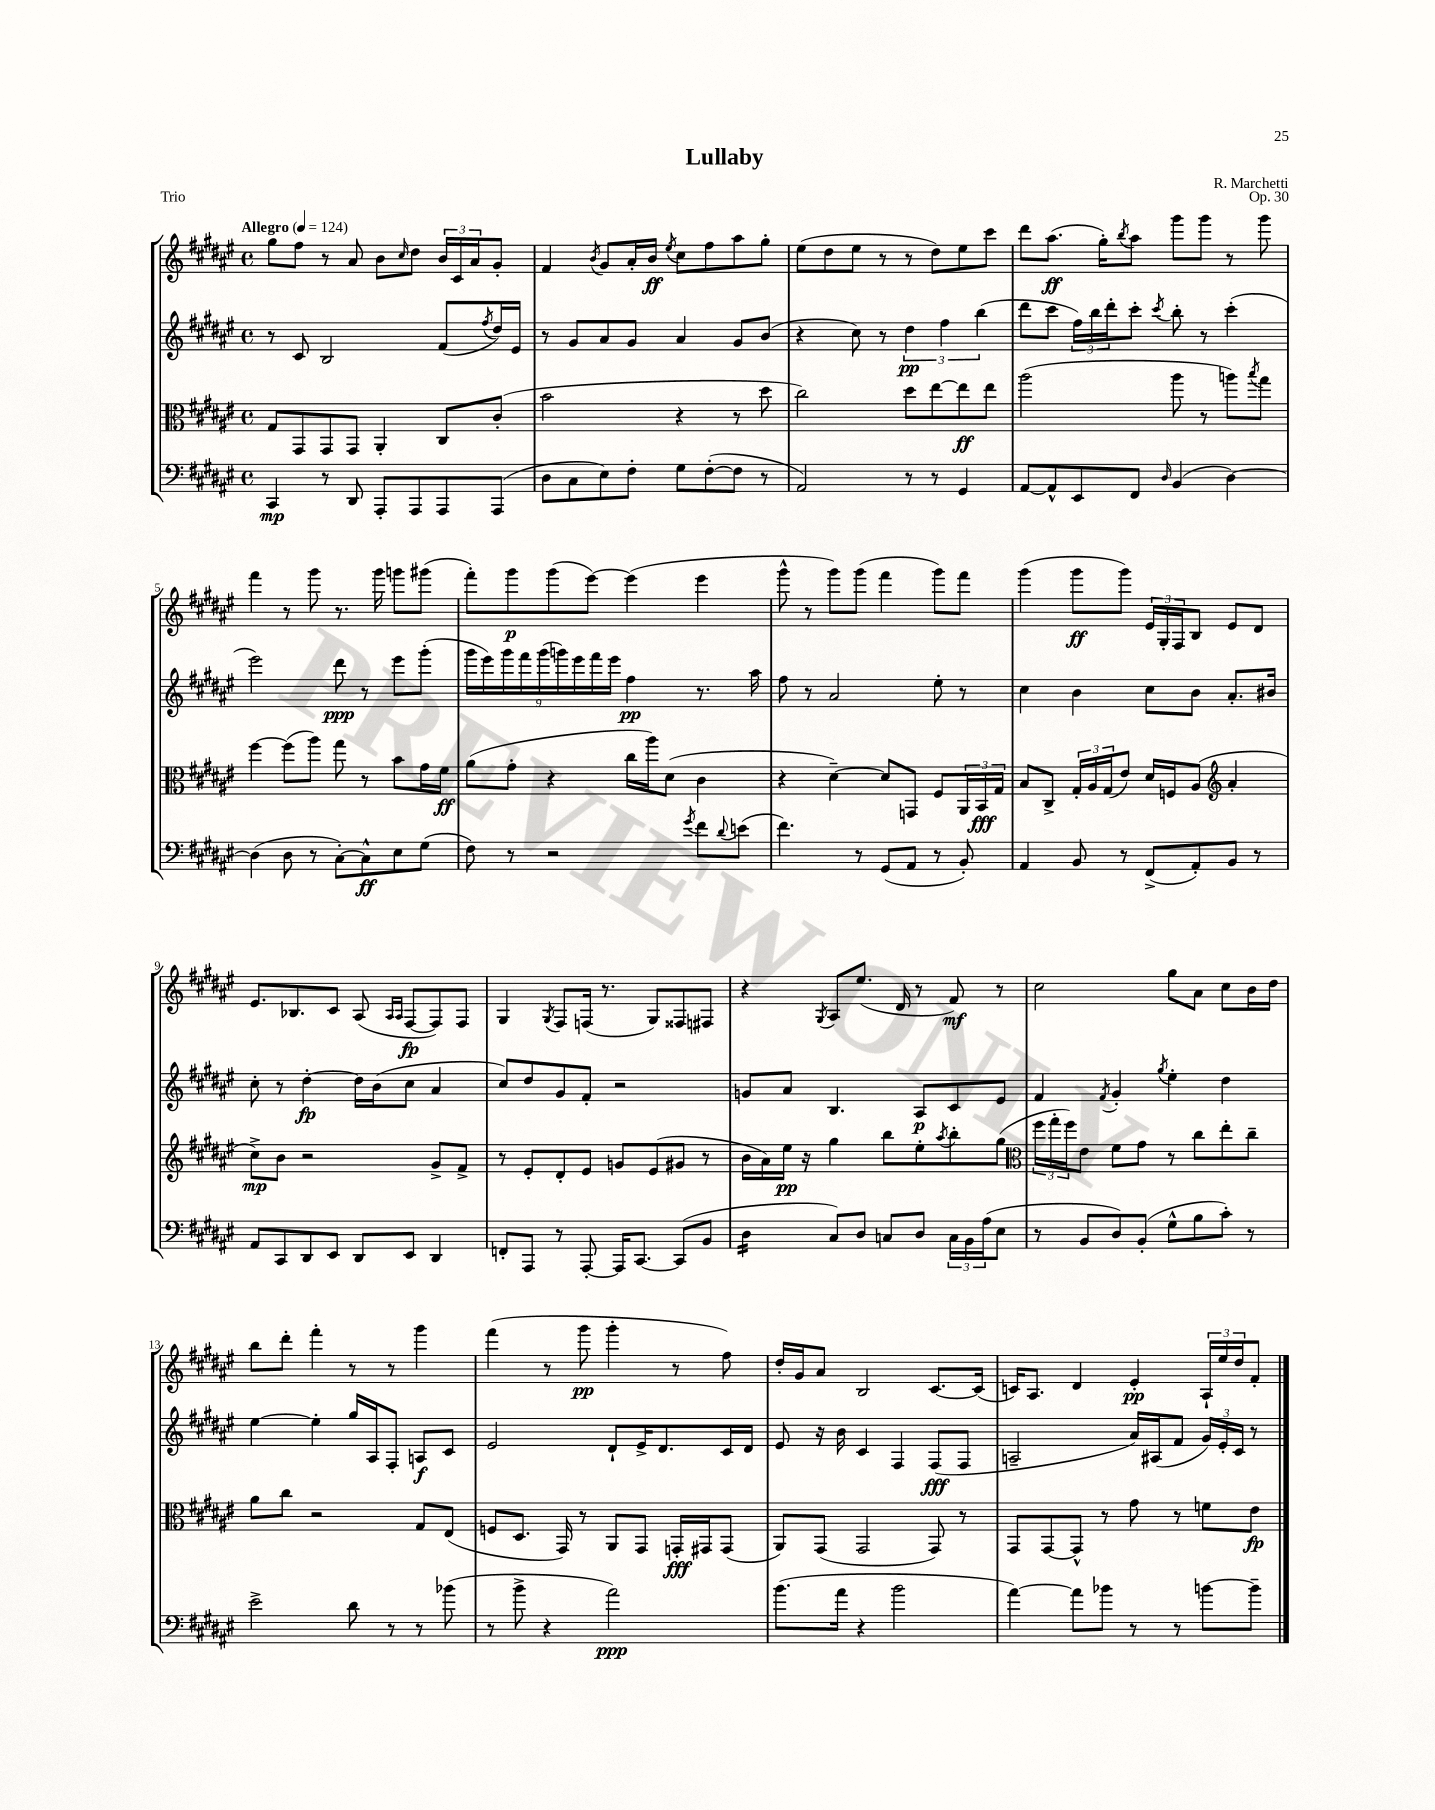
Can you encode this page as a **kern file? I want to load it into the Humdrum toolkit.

**kern	**kern	**kern	**kern
*staff4	*staff3	*staff2	*staff1
*clefF4	*clefC3	*clefG2	*clefG2
*k[f#c#g#d#a#e#]	*k[f#c#g#d#a#e#]	*k[f#c#g#d#a#e#]	*k[f#c#g#d#a#e#]
*M4/4	*M4/4	*M4/4	*M4/4
*met(c)	*met(c)	*met(c)	*met(c)
*MM124	*MM124	*MM124	*MM124
4CC#	8G#	8r	8gg#
.	8GG#	8c#	8ff#
8r	8GG#	2B	8r
8DD#	8GG#	.	8a#
8AAA#'	4AA#'	.	8b
.	.	.	16qqcc#
8AAA#	.	.	8dd#
8AAA#	8C#	(8f#	24b
.	.	.	24c#
.	.	.	24a#
.	.	8qff#	.
(8AAA#	(8c#'	16dd#)	8g#'
.	.	16e#	.
=	=	=	=
8D#	2b	8r	4f#
8C#	.	8g#	.
.	.	.	8qb
8E#)	.	8a#	8g#
8F#'	.	8g#	16a#'
.	.	.	16b
.	.	.	8qee#
8G#	4r	4a#	8cc#
([8F#'	.	.	8ff#
8F#]	8r	8g#	8aa#
8r	8dd#	(8b	8gg#'
=	=	=	=
2AA#)	2cc#)	4r	(8ee#
.	.	.	8dd#
.	.	8cc#)	8ee#
.	.	8r	8r
8r	8dd#	6dd#	8r
8r	[8ee#	.	8dd#)
.	.	6ff#	.
4GG#	8ee#]	.	8ee#
.	.	(6bb	.
.	8ee#	.	8ccc#
=	=	=	=
[8AA#	(2aa#	8ddd#	8ddd#
8AA#^^]	.	8ccc#	(8.aa#
8EE#	.	24ff#)	.
.	.	24bb	.
.	.	.	16gg#')
.	.	24ddd#'	.
.	.	.	8qbb
8FF#	.	8ccc#'	8aa#
16qqD#	.	8qccc#	.
(4BB	8aa#	8bb'	8ggg#
.	8r	8r	8ggg#
[4D#)	8aa)	(4ccc#'	8r
.	8qbb	.	.
.	8gg#	.	8ggg#
=	=	=	=
(4D#]	[4ff#	2eee#)	4fff#
8D#	(8ff#]	.	8r
8r	8aa#)	.	8ggg#
[8C#')	8gg#	8ddd#	8.r
8C#^^]	8r	8r	.
.	.	.	16ggg#
8E#	8b	8eee#	8ggg
(8G#	16g#	(8ggg#'	(8ggg#
.	16f#	.	.
=	=	=	=
8F#)	(8a#	18ggg#	8fff#')
.	.	18eee#)	.
.	.	18ggg#	.
8r	8g#'	.	8ggg#
.	.	18fff#	.
.	.	(18ggg#	.
2r	4r	.	(8ggg#
.	.	18ggg)	.
.	.	18eee#	.
.	.	.	[8eee#)
.	.	18fff#	.
.	.	18eee#	.
.	16cc#	4ff#	(4eee#]
.	16aa#)	.	.
.	(8d#	.	.
8qg#	.	.	.
8f#	4c#	8.r	4eee#
8qqd#	.	.	.
(8e	.	.	.
.	.	16aa#	.
=	=	=	=
4.f#)	4r	8ff#	8ggg#^^
.	.	8r	8r
.	[4d#~)	2a#	8ggg#)
8r	.	.	(8ggg#
(8GG#	8d#]	.	4fff#
8AA#	8GG	.	.
8r	8F#	8ee#'	8ggg#)
8BB')	24AA#	8r	8fff#
.	24BB	.	.
.	24G#	.	.
=	=	=	=
4AA#	8B	4cc#	(4ggg#
.	8C#^	.	.
8BB	24G#'	4b	8ggg#
.	24A#	.	.
.	(24G#	.	.
8r	8e#)	.	8ggg#)
(8FF#^	16d#	8cc#	24e#
.	.	.	24G#'
.	16F	.	.
.	.	.	24F#
8AA#')	(8A#	8b	8B
*	*clefG2	*	*
8BB	4a#'	8.a#'	8e#
8r	.	.	8d#
.	.	16b#	.
=	=	=	=
8AA#	8cc#^)	8cc#'	8.e#
8CC#	8b	8r	.
.	.	.	8.B-
8DD#	2r	[4dd#'	.
8EE#	.	.	8c#
8DD#	.	16dd#]	(8A#
.	.	(16b	.
.	.	.	16qqA#
.	.	.	16qqA#
8EE#	.	8cc#	[8F#
4DD#	8g#^	4a#	8F#])
.	8f#^	.	8F#
=	=	=	=
8FF'	8r	8cc#)	4G#
8AAA#	8e#'	8dd#	.
.	.	.	8qG#
8r	8d#'	8g#	8F#
[8AAA#'	8e#	8f#'	(16F
.	.	.	8.r
16AAA#]	8g	2r	.
[8.CC#	.	.	.
.	(8e#	.	8G#)
(8CC#]	8g#	.	8F##
8BB	8r	.	8F#
=	=	=	=
4D#	16b	8g	4r
.	16a#)	.	.
.	16ee#	8a#	.
.	16r	.	.
.	.	.	8qG#
8C#)	4gg#	4.B	8A#
8D#	.	.	(8.ee#
8C	8bb	.	.
.	.	.	16d#
8D#	8ee#'	8A#	8r
.	8qaa#	.	.
24C	8bb'	8c#	8f#)
24BB	.	.	.
(24A#	.	.	.
8E#	(8gg#	8e#	8r
=	=	=	=
*	*clefC3	*	*
8r	24ff#	4f#	2cc#
.	24gg#'	.	.
.	24ff#)	.	.
8BB	8e#	.	.
.	.	8qf#	.
8D#)	8f#	4g#'	.
(8BB'	8g#	.	.
.	.	8qgg#	.
8G#^^	8r	4ee#'	8gg#
8B	8cc#	.	8a#
8c#')	8ee#'	4dd#	8cc#
8r	8cc#~	.	16b
.	.	.	16dd#
=	=	=	=
2e#^	8a#	[4ee#	8bb
.	8cc#	.	8ddd#'
.	2r	4ee#']	4fff#'
8d#	.	16gg#	8r
.	.	16A#	.
8r	.	8F#'	8r
8r	8G#	8A	4ggg#
(8b-	(8E#	8c#	.
=	=	=	=
8r	8F	2e#	(4fff#
8b^	8.D#	.	.
4r	.	.	8r
.	16GG#)	.	.
.	8r	.	8ggg#
2a#)	8AA#	8d#`	4ggg#'
.	8GG#	16e#^	.
.	.	8.d#	.
.	16GG'	.	8r
.	16GG#	.	.
.	(8GG#	16c#	8ff#)
.	.	16d#	.
=	=	=	=
(8.b	8AA#)	8e#	16dd#'
.	.	.	16g#
.	(8GG#	16r	8a#
16a#	.	16b	.
4r	2GG#	4c#	2B
2b	.	4F#	.
.	8GG#)	(8F#	[8.c#
.	8r	8F#	.
.	.	.	(16c#]
=	=	=	=
[4a#)	8GG#	2A~	16c)
.	.	.	8.A#
.	[8GG#	.	.
8a#]	8GG#^^]	.	4d#
8b-	8r	.	.
8r	8g#	16a#)	4e#'
.	.	(16A#	.
8r	8r	8f#	.
[8b	8f	24g#)	24A#`
.	.	24e#'	24ee#
.	.	24c#	24dd#
8b~]	8e#	8r	8f#'
==	==	==	==
*-	*-	*-	*-
